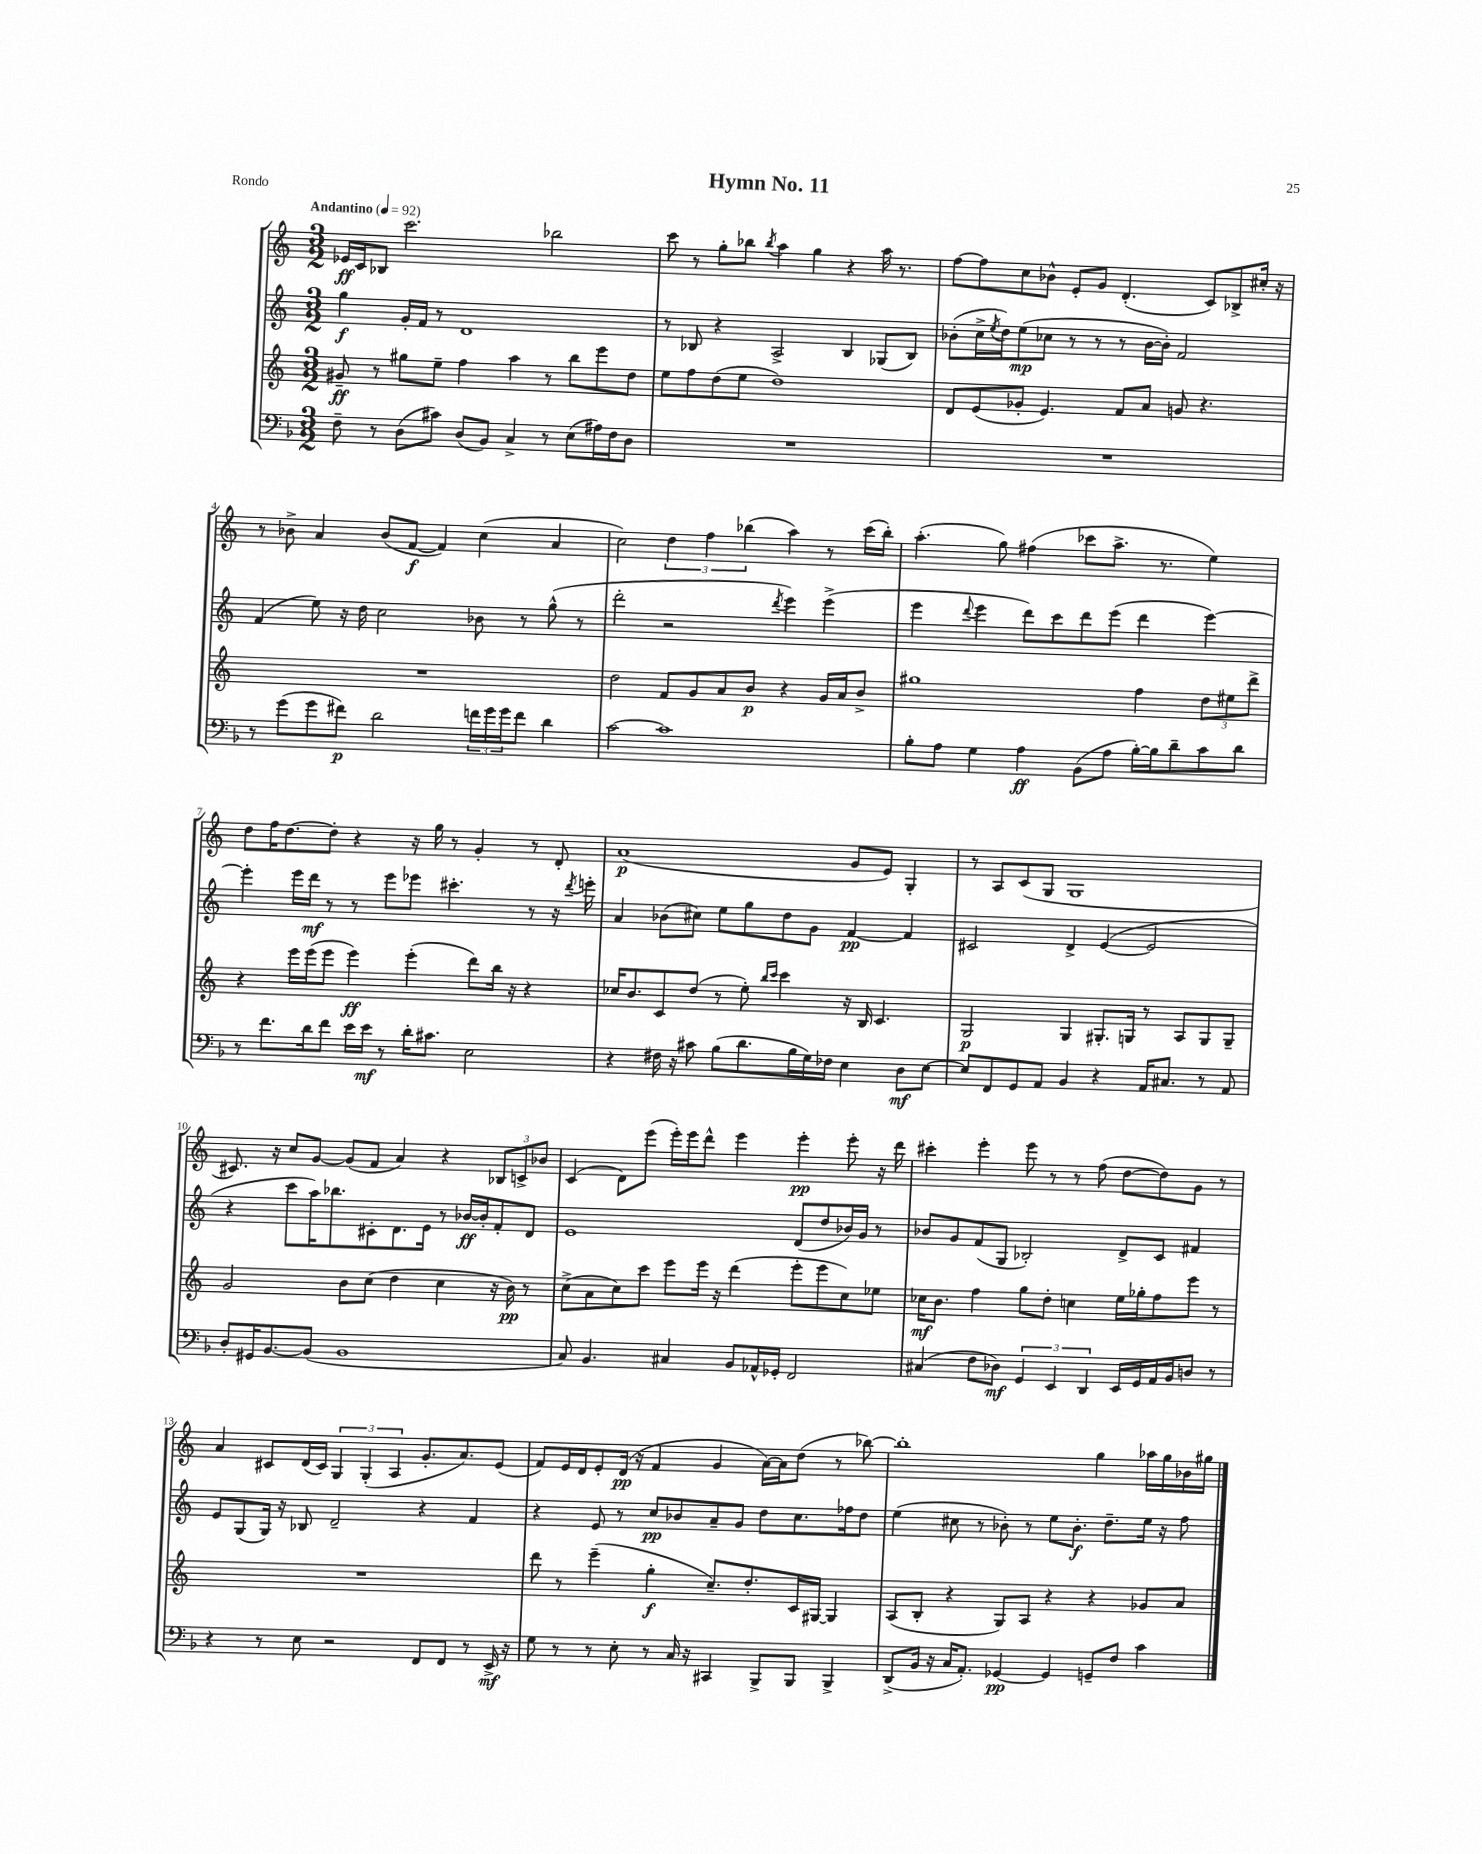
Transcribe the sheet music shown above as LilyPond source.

\header { title = "Hymn No. 11" piece = "Rondo" }
<<
\new StaffGroup <<
\new Staff = "s0" {
    \clef treble \key c \major \numericTimeSignature \time 3/2 \tempo "Andantino" 4 = 92
    ees'16\ff c'16 bes8 c'''2. bes''2 |
    c'''8 r8 g''8-. bes''8 \acciaccatura { bes''8 } a''4 g''4 r4 a''16 r8. |
    f''8~ f''8 c''8 bes'8-^ e'8-. g'8 d'4.-.( c'8) bes8-> cis''16-. r16 |
    r8 bes'8-> a'4 bes'8( f'8~\f f'4) c''4( a'4 |
    c''2) \tuplet 3/2 { d''4 f''4 bes''4( } a''4) r8 c'''16( bes''16-.) |
    a''4.-.( g''8) fis''4( ces'''8 a''8.-> r8. e''4) |
    d''8 f''16 d''8.~ d''8-. r4 r16 g''16 r8 g'4-. r8 d'8-. |
    a'1\p( g'8 e'8) g4-. |
    r8 a8 c'8( g8 g1 |
    cis'8.) r16 c''8 g'8~ g'8( f'8 a'4) r4 \tuplet 3/2 { bes8 c'8-> bes'8 } |
    c'4( d'8) e'''8( e'''16-.) e'''16 d'''8-^ e'''4 e'''4-.\pp e'''8-. r16 d'''16 |
    cis'''4-. e'''4-. e'''8 r8 r8 f''8( d''8~ d''8) g'8 r8 |
    a'4 cis'8 d'16( cis'16) \tuplet 3/2 { g4 g4-.( a4 } g'8.-. a'8.) e'8( |
    f'8) e'16 d'16 e'8-. d'16\pp( r16 f'4 g'4 a'16~) a'16 d''8( r8 bes''8~) |
    bes''1-. g''4 aes''16 g''16 bes'16 gis''16 \bar "|." |
}
\new Staff = "s1" {
    \clef treble \key c \major \numericTimeSignature \time 3/2
    g''4\f g'16-. f'16 r8 d'1 |
    r8 bes8 r4 a2-> bes4 ges8( bes8) |
    bes'8-.( c''16-> \acciaccatura { e''8 } d''16) e''8\mp( ces''8 r8 r8 r8 bes'16~ bes'16-.) f'2 |
    f'4( e''8) r16 d''16 c''2 bes'8 r8 g''8-^( r8 |
    d'''2-. r2 \acciaccatura { d'''8 } e'''4) e'''4->( |
    e'''4 \appoggiatura { d'''8 } e'''4 d'''8) c'''8 d'''8 e'''8( d'''4 e'''4~) |
    e'''4-. e'''16 d'''16\mf r8 r8 e'''8 ees'''8 cis'''4.-. r8 r16 \acciaccatura { d'''8 } e'''16-. |
    a'4 bes'8( cis''8) e''8 g''8 d''8 g'8 f'4~\pp f'4 |
    cis'2 d'4-> e'4~( e'2 |
    r4 c'''8 a''16) bes''8. cis'8-. d'8. e'16 r8 bes'16~\ff bes'16-. f'8-. d'8 |
    e'1 d'8( d''8 bes'16) g'16 r8 |
    bes'8 g'8 f'8( g8 bes2-.) d'8-> c'8 fis'4 |
    e'8 g8( g16) r16 bes8 d'2-- r4 f'4 |
    r4 e'8 r8 c''8\pp bes'8 a'8-- g'8 d''8 c''8. fes''16 d''8 |
    e''4( cis''8 r8 bes'8-.) r8 e''8 bes'8.-.\f d''8.-- e''16 r16 f''8 \bar "|." |
}
\new Staff = "s2" {
    \clef treble \key c \major \numericTimeSignature \time 3/2
    gis'8--\ff r8 gis''8 e''8-- f''4 a''4 r8 b''8 e'''8 d''8 |
    e''8 f''8 d''8( e''8 d''1) |
    d'8 e'8( ges'8-. e'4.) f'8 a'8 g'8 r4. |
    R1. |
    d''2 f'8 g'8 a'8 b'8\p r4 g'16 a'16 b'8-> |
    gis''1 f''4 \tuplet 3/2 { d''8 eis''8 d'''8-> } |
    r4 e'''16 e'''16( e'''8 e'''4\ff) e'''4-.( d'''8) b''16 r16 r4 |
    ces''16 b'8. c'8 d''8( r8 e''8-.) \grace { b''16 c'''16 } c'''4 r16 b16 c'4. |
    g2\p g4 gis8.-. g16 r8 a8 g8 g8-- |
    g'2 b'8 c''8( d''4 c''4 r16 b'16\pp) r8 |
    c''8->( a'8 c''8) c'''8 e'''8 e'''16 r16 d'''4( e'''8-. e'''8 c''8) ees''8 |
    ces''16\mf b'8. f''4 g''8 d''8-. c''4 e''16 ges''16-. f''8 e'''8 r8 |
    R1. |
    d'''8 r8 e'''4--( g''4-.\f c''8.--) d''8.-. c'16 gis16~ gis4 |
    a8( b8-. r4 g8) a8 r4 r4 ges'8 a'8 \bar "|." |
}
\new Staff = "s3" {
    \clef bass \key f \major \numericTimeSignature \time 3/2
    f8-- r8 d8( cis'8) d8( bes,8) c4-> r8 e8( ais16) f16 d8 |
    R1. |
    R1. |
    r8 g'8( g'8 fis'8\p) d'2 \tuplet 3/2 { f'16 g'16 g'16 } f'8 d'4 |
    c'2~ c'1 |
    bes8-. a8 g4 a4\ff bes,8( a8 bes16~-.) bes16 d'8-- c'8 d'8 |
    r8 f'8. d'16 f'8 e'16 e'16\mf r8 d'16-. cis'8. e2 |
    r4 fis16 r16 cis'8 bes8( d'8. bes16 g16) fes16 e4 d8\mf e8~ |
    e8 f,8 g,8 a,8 bes,4 r4 a,16 cis8. r8 a,8 |
    d8-. gis,16 bes,8.~ bes,8( bes,1 |
    c8) bes,4. cis4 bes,8 aes,16-^ ges,16-. f,2 |
    cis4( f8 des8\mf) \tuplet 3/2 { g,4 e,4 d,4 } e,16 g,16 a,16 bes,16 d8 r8 |
    r4 r8 e8 r2 f,8 f,8 r8 e,16->\mf r16 |
    g8 r8 r8 e8-. r8 c16 r16 cis,4 bes,,8-> bes,,8 bes,,4-> |
    d,8->( bes,16 r16 c16 a,8.-.) ges,4~\pp ges,4 g,8-- f8 c'4 \bar "|." |
}
>>
>>
